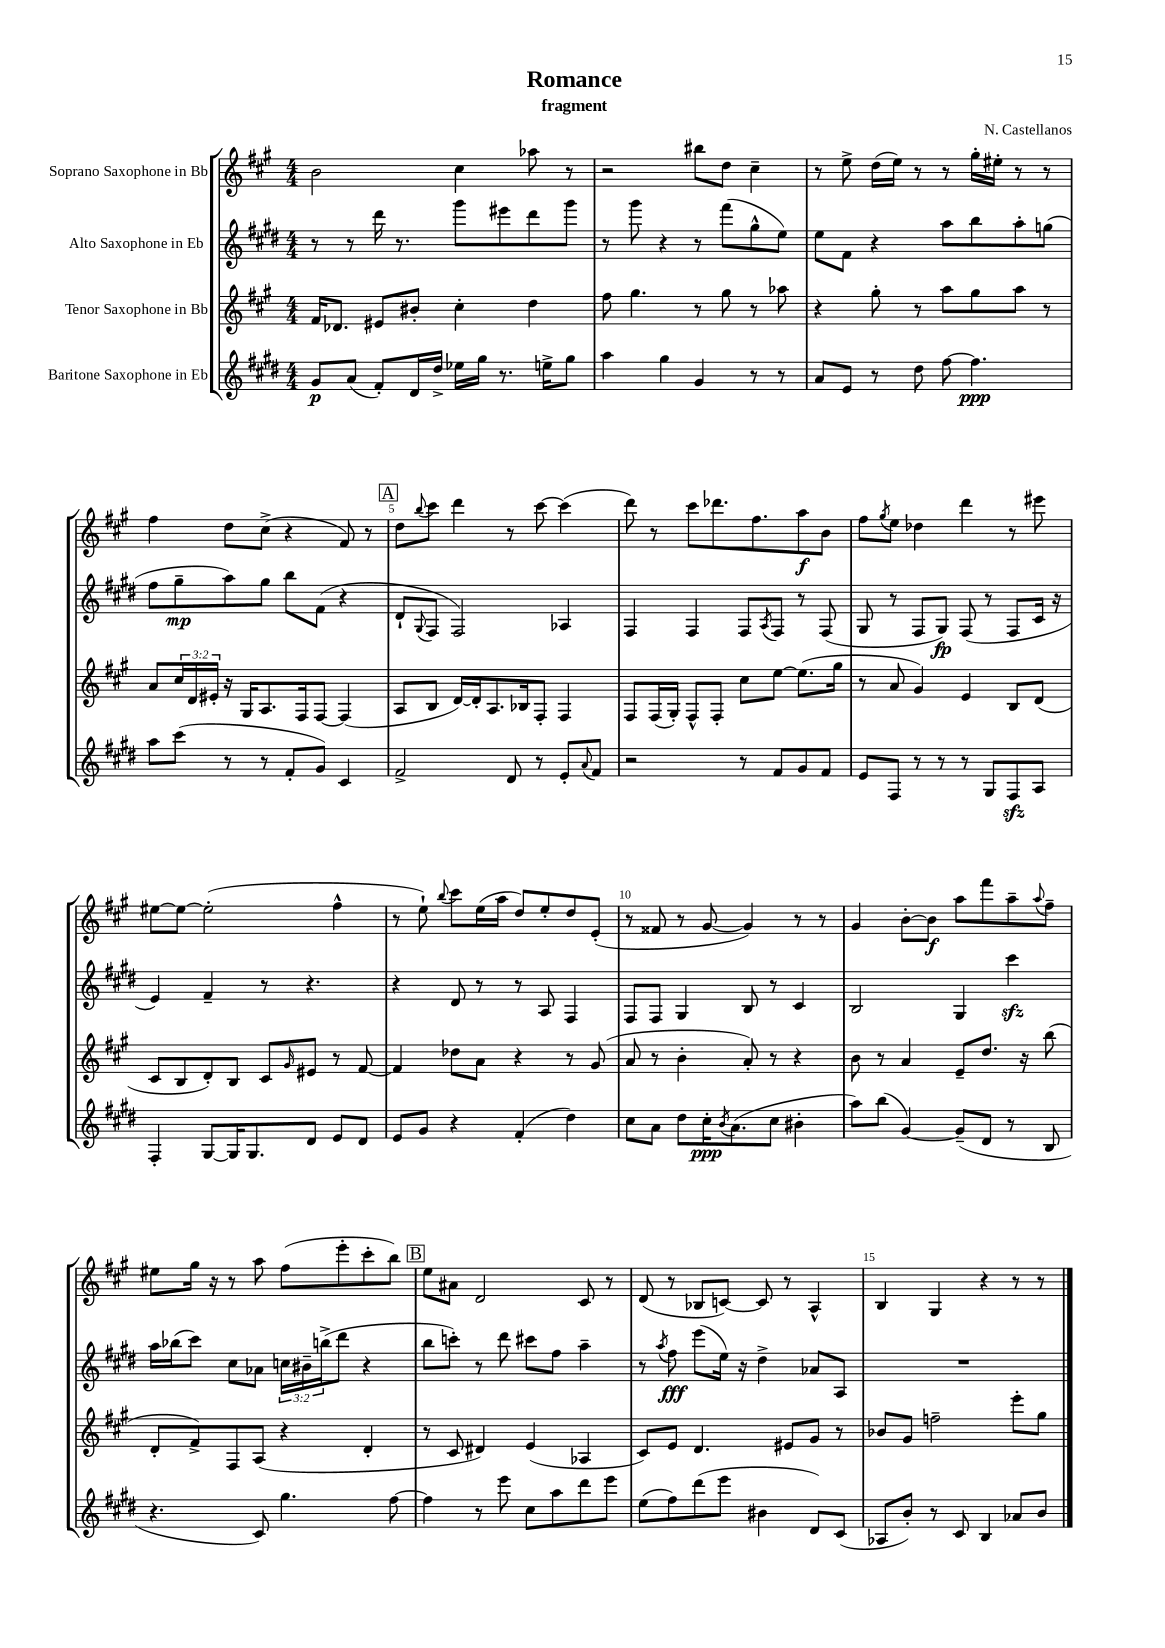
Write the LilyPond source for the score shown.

\header { title = "Romance" composer = "N. Castellanos" subtitle = "fragment" }
<<
\new StaffGroup <<
\new Staff = "s0" \with { instrumentName = "Soprano Saxophone in Bb" } {
    \clef treble \key a \major \numericTimeSignature \time 4/4
    b'2 cis''4 aes''8 r8 |
    r2 bis''8 d''8 cis''4-- |
    r8 e''8-> d''16( e''16) r8 r8 gis''16-. eis''16-. r8 r8 |
    fis''4 d''8 cis''8->( r4 fis'8) r8 |
    \mark \markup { \box "A" } d''8 \appoggiatura { b''8 } cis'''8 d'''4 r8 cis'''8~ cis'''4( |
    d'''8) r8 cis'''8 des'''8. fis''8. a''8\f b'8 |
    fis''8 \acciaccatura { gis''8 } e''8 des''4 d'''4 r8 eis'''8 |
    eis''8~ eis''8~ eis''2-.( fis''4-^ |
    r8 e''8-!) \appoggiatura { b''8 } cis'''8 e''16( a''16 d''8) e''8-. d''8 e'8-.( |
    r8 fisis'8 r8 gis'8~ gis'4) r8 r8 |
    gis'4 b'8~-. b'8\f a''8 fis'''8 a''8-- \appoggiatura { a''8 } fis''8-- |
    eis''8 gis''16 r16 r8 a''8 fis''8( e'''8-. cis'''8-. b''8) |
    \mark \markup { \box "B" } e''8 ais'8 d'2 cis'8 r8 |
    d'8( r8 bes8 c'8~) c'8 r8 a4-^ |
    b4 gis4 r4 r8 r8 \bar "|." |
}
\new Staff = "s1" \with { instrumentName = "Alto Saxophone in Eb" } {
    \clef treble \key e \major \numericTimeSignature \time 4/4 \override Staff.TupletNumber.text = #tuplet-number::calc-fraction-text
    r8 r8 dis'''16 r8. gis'''8 eis'''8 dis'''8 gis'''8 |
    r8 gis'''8 r4 r8 fis'''8( gis''8-^ e''8) |
    e''8 fis'8 r4 a''8 b''8 a''8-. g''8( |
    fis''8 gis''8--\mp a''8) gis''8 b''8 fis'8( r4 |
    \mark \markup { \box "A" } dis'8-! \appoggiatura { gis8 } fis8 fis2) aes4 |
    fis4 fis4 fis8 \acciaccatura { a8 } fis8 r8 fis8( |
    gis8 r8 fis8 gis8\fp) fis8( r8 fis8 cis'16 r16 |
    e'4) fis'4-- r8 r4. |
    r4 dis'8 r8 r8 a8 fis4 |
    fis8 fis8 gis4 b8 r8 cis'4 |
    b2 gis4 cis'''4\sfz |
    a''16 bes''16( cis'''8) cis''8 aes'8 \tuplet 3/2 { c''16 bis'16-- b''16->( } dis'''8 r4 |
    \mark \markup { \box "B" } b''8 c'''8-.) r8 dis'''8 cis'''8 fis''8 a''4-- |
    r8 \acciaccatura { a''8 } fis''8\fff e'''8( e''16) r16 dis''4-> aes'8 a8 |
    R1 \bar "|." |
}
\new Staff = "s2" \with { instrumentName = "Tenor Saxophone in Bb" } {
    \clef treble \key a \major \numericTimeSignature \time 4/4 \override Staff.TupletNumber.text = #tuplet-number::calc-fraction-text
    fis'16 des'8. eis'8 bis'8-. cis''4-. d''4 |
    fis''8 gis''4. r8 gis''8 r8 aes''8 |
    r4 gis''8-. r8 a''8 gis''8 a''8 r8 |
    a'8 \tuplet 3/2 { cis''16 d'16 eis'16-. } r16 gis16 a8. fis16 fis8~ fis4( |
    \mark \markup { \box "A" } a8 b8 d'16~) d'16-. a8. bes16 fis8-. fis4 |
    fis8 fis16( gis16-.) fis8-^ fis8-. cis''8 e''8~ e''8.( gis''16 |
    r8 a'8 gis'4) e'4 b8 d'8( |
    cis'8 b8 d'8-.) b8 cis'8 \grace { gis'16 } eis'8 r8 fis'8~ |
    fis'4 des''8 a'8 r4 r8 gis'8( |
    a'8 r8 b'4-. a'8-.) r8 r4 |
    b'8 r8 a'4 e'8-- d''8. r16 b''8( |
    d'8-. fis'8->) fis8 a8( r4 d'4-. |
    \mark \markup { \box "B" } r8 cis'8 dis'4) e'4( aes4 |
    cis'8) e'8 d'4. eis'8 gis'8 r8 |
    bes'8 gis'8 f''2-- e'''8-. gis''8 \bar "|." |
}
\new Staff = "s3" \with { instrumentName = "Baritone Saxophone in Eb" } {
    \clef treble \key e \major \numericTimeSignature \time 4/4
    gis'8\p a'8( fis'8-.) dis'16 dis''16-> ees''16 gis''16 r8. e''16-> gis''8 |
    a''4 gis''4 gis'4 r8 r8 |
    a'8 e'8 r8 dis''8 fis''8~ fis''4.\ppp |
    a''8 cis'''8( r8 r8 fis'8-. gis'8) cis'4 |
    \mark \markup { \box "A" } fis'2-> dis'8 r8 e'8-. \appoggiatura { a'8 } fis'8 |
    r2 r8 fis'8 gis'8 fis'8 |
    e'8 fis8 r8 r8 r8 gis8 fis8\sfz a8 |
    fis4-. gis8~ gis16 gis8. dis'8 e'8 dis'8 |
    e'8 gis'8 r4 fis'4-.( dis''4) |
    cis''8 a'8 dis''8 cis''16-.\ppp \acciaccatura { b'8 } a'8.( cis''8 bis'4-. |
    a''8) b''8( gis'4~) gis'8--( dis'8 r8 b8 |
    r4. cis'8) gis''4. fis''8~ |
    \mark \markup { \box "B" } fis''4 r8 e'''8 cis''8 a''8 dis'''8 e'''8 |
    e''8( fis''8) dis'''8( e'''8 bis'4 dis'8) cis'8( |
    aes8 b'8-.) r8 cis'8 b4 aes'8 b'8 \bar "|." |
}
>>
>>
\layout { \context { \Score \override BarNumber.break-visibility = ##(#f #t #t) barNumberVisibility = #(every-nth-bar-number-visible 5) } }
